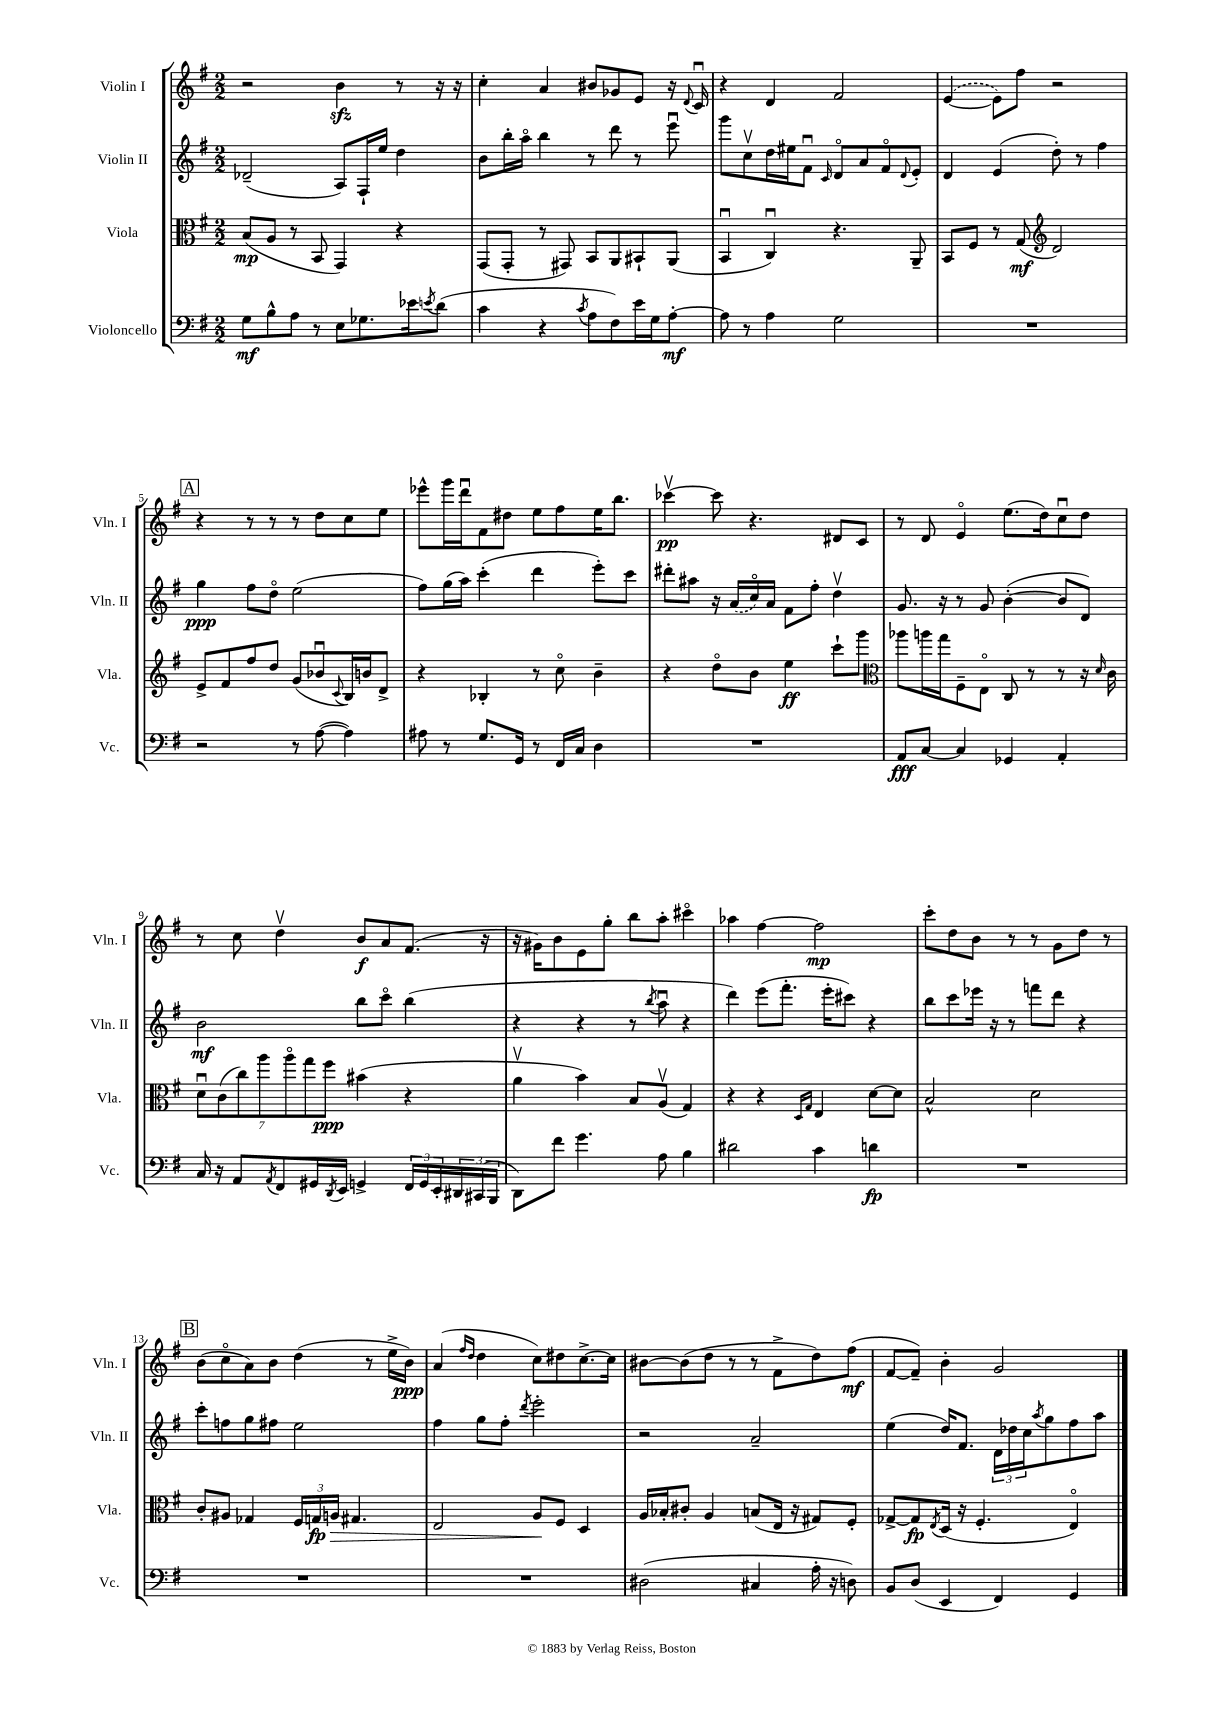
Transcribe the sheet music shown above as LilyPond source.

<<
\new StaffGroup <<
\new Staff = "s0" \with { instrumentName = "Violin I" shortInstrumentName = "Vln. I" } {
    \clef treble \key g \major \numericTimeSignature \time 2/2
    r2 b'4\sfz r8 r16 r16 |
    c''4-. a'4 bis'8 ges'8 e'8 r16 \appoggiatura { d'8 } c'16\downbow |
    r4 d'4 fis'2 |
    \once \slurDashed e'4~( e'8) fis''8 r2 |
    \mark \markup { \box "A" } r4 r8 r8 r8 d''8 c''8 e''8 |
    ees'''8-^ g'''16 d'''16\downbow fis'8 dis''8 e''8 fis''8 e''16 b''8. |
    ces'''4~\upbow\pp ces'''8 r4. dis'8 c'8 |
    r8 d'8 e'4\flageolet e''8.( d''16) c''8\downbow d''8 |
    r8 c''8 d''4\upbow b'8\f a'8 fis'8.( r16 |
    r16 gis'16) b'8 e'8 g''8-. b''8 a''8-. cis'''4\flageolet |
    aes''4 fis''4~ fis''2\mp |
    c'''8-. d''8 b'8 r8 r8 g'8 d''8 r8 |
    \mark \markup { \box "B" } b'8( c''8\flageolet a'8) b'8 d''4( r8 e''16-> b'16\ppp) |
    a'4( \grace { fis''16 d''16 } d''4 c''8) dis''8 c''8.~-> c''16 |
    bis'8~ bis'8( d''8 r8 r8 fis'8-> d''8) fis''8\mf( |
    fis'8~ fis'8--) b'4-. g'2 \bar "|." |
}
\new Staff = "s1" \with { instrumentName = "Violin II" shortInstrumentName = "Vln. II" } {
    \clef treble \key g \major \numericTimeSignature \time 2/2
    des'2--( a8) fis16-! e''16 d''4 |
    b'8 b''16-. a''16\flageolet b''4 r8 d'''8 r8 e'''8\downbow |
    g'''8 c''8\upbow d''16 eis''16 fis'8\downbow \grace { c'16 } d'8\flageolet a'8 fis'8\flageolet \appoggiatura { d'8 } e'8-. |
    d'4 e'4( d''8-.) r8 fis''4 |
    \mark \markup { \box "A" } g''4\ppp fis''8 d''8\flageolet e''2( |
    fis''8) g''16( a''16) c'''4-.( d'''4 e'''8-.) c'''8 |
    dis'''8-. ais''8 r16 \once \slurDashed a'16( c''16\flageolet) a'16 fis'8 fis''8-. d''4\upbow |
    g'8. r16 r8 g'8 b'4~-.( b'8 d'8) |
    b'2\mf b''8 c'''8\flageolet b''4( |
    r4 r4 r8 \acciaccatura { b''8 } a''8\downbow r4 |
    d'''4) e'''8( fis'''8.-. e'''16-. cis'''8) r4 |
    b''8 c'''8 ees'''16 r16 r8 f'''8 d'''8 r4 |
    \mark \markup { \box "B" } c'''8-. f''8 g''8 fis''8 e''2 |
    fis''4 g''8 fis''8-. \acciaccatura { d'''8 } e'''2-. |
    r2 a'2-- |
    e''4( d''16) fis'8. \tuplet 3/2 { d'16 des''16 c''16 } \acciaccatura { a''8 } g''8 fis''8 a''8 \bar "|." |
}
\new Staff = "s2" \with { instrumentName = "Viola" shortInstrumentName = "Vla." } {
    \clef alto \key g \major \numericTimeSignature \time 2/2
    b8\mp( a8 r8 b,8 g,4) r4 |
    g,8( g,8-. r8 gis,8) b,8 a,8 bis,8-! a,8( |
    b,4\downbow c4\downbow) r4. a,8-- |
    b,8 fis8 r8 g8\mf( \clef treble d'2) |
    \mark \markup { \box "A" } e'8-> fis'8 fis''8 d''8 g'8( bes'8\downbow \appoggiatura { c'8 } b16) b'16 d'8-> |
    r4 bes4-. r8 c''8\flageolet b'4-- |
    r4 d''8\flageolet b'8 e''4\ff c'''8-! g'''8 |
    \clef alto aes''8 a''16 g''16 fis8-- e8\flageolet c8 r8 r8 r16 \grace { d'16 } c'16 |
    \tuplet 7/4 { d'8\downbow c'8( c''8) a''8 a''8\flageolet g''8 fis''8\ppp } bis'4( r4 |
    a'4\upbow b'4) b8 a8\upbow( g4) |
    r4 r4 \grace { d16 g16 } e4 d'8~ d'8 |
    b2-^ d'2 |
    \mark \markup { \box "B" } c'8-. ais8 ges4 \tuplet 3/2 { fis16 g16\fp a16\> } gis4. |
    e2 a8\! fis8 d4 |
    a16 bes16-. cis'8-. a4 b8( e16 r16 gis8) fis8-. |
    ges8~-> ges8\fp \acciaccatura { e8 } d16( r16 fis4.-. e4\flageolet) \bar "|." |
}
\new Staff = "s3" \with { instrumentName = "Violoncello" shortInstrumentName = "Vc." } {
    \clef bass \key g \major \numericTimeSignature \time 2/2
    g8\mf b8-^ a8 r8 e8 ges8. ees'16 \acciaccatura { e'8 } d'8( |
    c'4 r4 \acciaccatura { c'8 } a8 fis8) e'16 g16 a8~-.\mf |
    a8 r8 a4 g2 |
    R1 |
    \mark \markup { \box "A" } r2 r8 a8~( a4) |
    ais8 r8 g8. g,16 r8 fis,16 c16 d4 |
    R1 |
    a,8\fff c8~ c4 ges,4 a,4-. |
    c16 r16 a,8 \acciaccatura { a,8 } fis,8 gis,16 \acciaccatura { d,8 } e,16 g,4-> \tuplet 3/2 { fis,16 g,16 e,16-. } \tuplet 3/2 { dis,16 cis,16( b,,16 } |
    d,8) fis'8 g'4. a8 b4 |
    dis'2 c'4 d'4\fp |
    R1 |
    \mark \markup { \box "B" } R1 |
    R1 |
    dis2( cis4 a16-. r16 d8) |
    b,8 d8( e,4 fis,4) g,4 \bar "|." |
}
>>
>>
